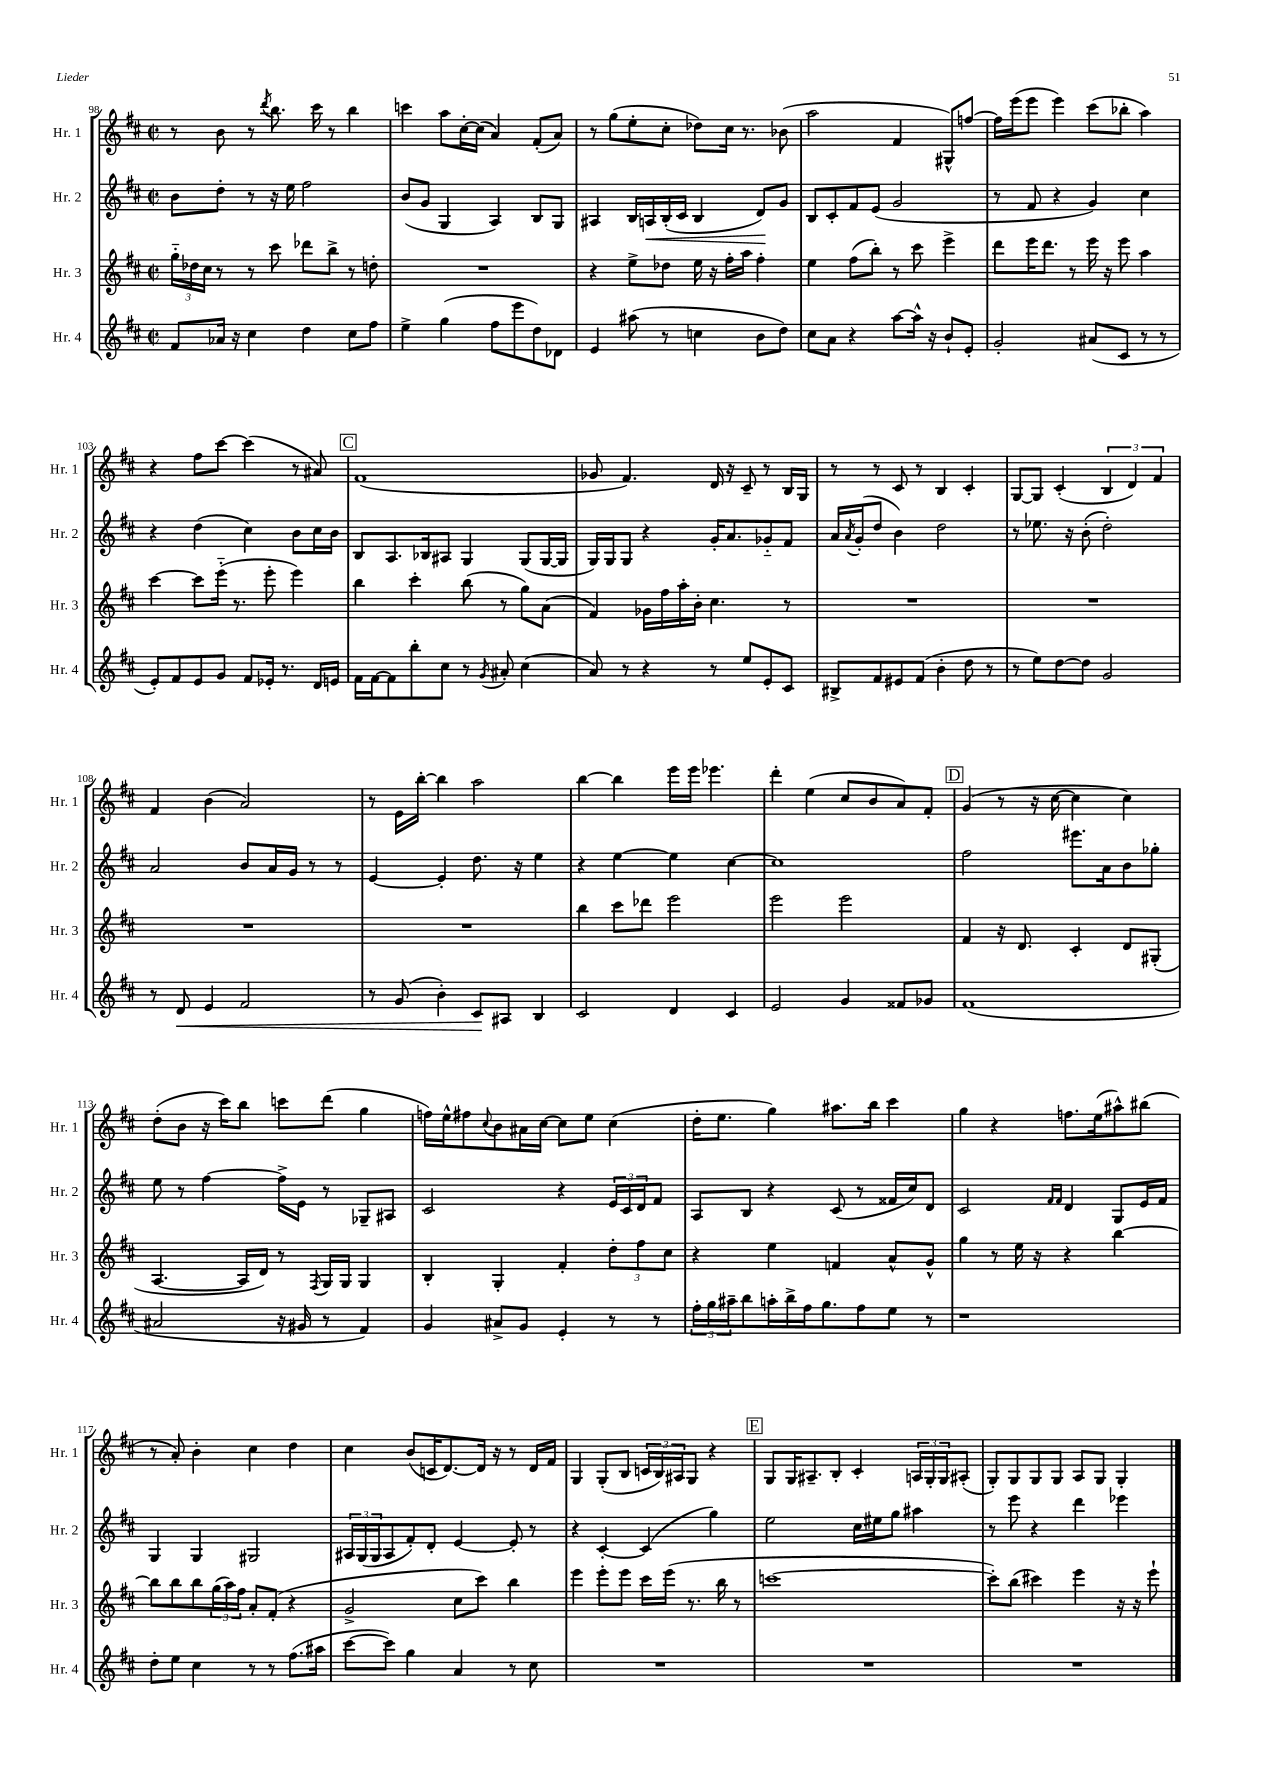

**kern	**dynam	**kern	**kern	**dynam	**kern
*part4	*part4	*part3	*part2	*part2	*part1
*staff4	*staff4	*staff3	*staff2	*staff2	*staff1
*I"Hr. 4	*	*I"Hr. 3	*I"Hr. 2	*	*I"Hr. 1
*I'Hr. 4	*	*I'Hr. 3	*I'Hr. 2	*	*I'Hr. 1
*clefG2	*	*clefG2	*clefG2	*	*clefG2
*k[f#c#]	*	*k[f#c#]	*k[f#c#]	*	*k[f#c#]
*M2/2	*	*M2/2	*M2/2	*	*M2/2
*met(c|)	*	*met(c|)	*met(c|)	*	*met(c|)
=98	=98	=98	=98	=98	=98
8f#/L	.	24gg\LL	8b\L	.	8r
.	.	24dd-X\	.	.	.
.	.	24cc#\JJ	.	.	.
16a-X/Jk	.	8r	8dd'\J	.	8b\
16r	.	.	.	.	.
4cc#\	.	8r	8r	.	8r
.	.	.	.	.	8qddd/
.	.	8ccc#\	16r	.	8.bb\
.	.	.	16ee\	.	.
4dd\	.	8ddd-X\L	2ff#\	.	.
.	.	.	.	.	16ccc#\
.	.	8bb^\J	.	.	8r
8cc#\L	.	8r	.	.	4bb\
8ff#\J	.	8ddn'\	.	.	.
=99	=99	=99	=99	=99	=99
4ee^\	.	1r	(8b/L	.	4cccn\
.	.	.	8g/J	.	.
(4gg\	.	.	4G/	.	8aa\L
.	.	.	.	.	[16cc#'\L
.	.	.	.	.	(16cc#\JJ]
8ff#\L	.	.	4A/)	.	4a/)
8eee\	.	.	.	.	.
8dd\)	.	.	8B/L	.	(8f#'/L
8d-X\J	.	.	8G/J	.	8a/J)
=100	=100	=100	=100	=100	=100
4e/	.	4r	4A#X/	.	8r
.	.	.	.	.	(8gg\L
(8aa#X\	.	8ee^\L	16B/LL	.	8ee'\
!	!	!	!	!LO:HP:b	!
.	.	.	16An/	<	.
8r	.	8dd-X\J	(16B'/	.	8cc#'\J
.	.	.	16c#/JJ	.	.
4ccn\	.	16ee\	4B/	.	8dd-X\L)
.	.	16r	.	.	.
.	.	16ff#'\LL	.	.	16cc#\Jk
.	.	16aa\JJ	.	.	8.r
8b\L	.	4ff#'\	8d/L)	.	.
8dd\J)	.	.	8g/J	[	(8b-X\
=101	=101	=101	=101	=101	=101
8cc#\L	.	4ee\	8B/L	.	2aa\
8a\J	.	.	8c#'/	.	.
4r	.	(8ff#\L	8f#/	.	.
.	.	8bb'\J)	(8e/J	.	.
[8aa\L	.	8r	2g/	.	4f#/
16aa^^\Jk]	.	8ccc#\	.	.	.
16r	.	.	.	.	.
8b`/L	.	4eee^\	.	.	8G#X^^/L)
8e'/J	.	.	.	.	[8ffn/J
=102	=102	=102	=102	=102	=102
2g'/	.	8ddd\L	8r	.	16ff\LL]
.	.	.	.	.	(16eee\J
.	.	16eee\K	8f#/	.	8eee\J
.	.	8.ddd\J	.	.	.
.	.	.	4r	.	4eee\)
.	.	8r	.	.	.
(8a#X/L	.	16eee\	4g/)	.	(8ccc#\L
.	.	16r	.	.	.
8c#/J	.	8eee\	.	.	8bb-X'\J
8r	.	4aa\	4cc#\	.	4aa\)
8r	.	.	.	.	.
!!LO:LB:g=z
=103	=103	=103	=103	=103	=103
8e'/L)	.	[4ccc#\	4r	.	4r
8f#/	.	.	.	.	.
8e/	.	8ccc#\L]	(4dd\	.	8ff#\L
8g/J	.	(16eee\Jk	.	.	[8ccc#\J
.	.	8.r	.	.	.
8f#/L	.	.	4cc#\)	.	(4ccc#\]
16e-X'/Jk	.	8eee'\	.	.	.
8.r	.	.	.	.	.
.	.	4eee\)	8b\L	.	8r
16d/LL	.	.	16cc#\L	.	8a#X/)
16en/JJ	.	.	16b\JJ	.	.
!!LO:REH:place=s1:t=C
=104	=104	=104	=104	=104	=104
16f#\LL	.	4bb\	8B/L	.	(1f#
[16f#\J	.	.	.	.	.
8f#\]	.	.	8.A/	.	.
8bb'\	.	4ccc#'\	.	.	.
.	.	.	16B-X/k	.	.
8cc#\J	.	.	8A#X/J	.	.
8r	.	(8bb\	4G/	.	.
8qg/	.	.	.	.	.
8a#X'/	.	8r	.	.	.
(4cc#\	.	8gg\L)	(8G/L	.	.
.	.	(8a\J	[16G/L	.	.
.	.	.	16G/JJ]	.	.
=105	=105	=105	=105	=105	=105
8a/)	.	4f#/)	16G/LL)	.	8g-X/
.	.	.	16G/J	.	.
8r	.	.	8G/J	.	4.f#/)
4r	.	16g-X\LL	4r	.	.
.	.	16ff#\	.	.	.
.	.	16aa'\	.	.	.
.	.	16b'\JJ	.	.	.
8r	.	4.cc#\	16g'/KL	.	16d/
.	.	.	8.a/	.	16r
8ee/L	.	.	.	.	8c#~/
8e'/	.	.	8g-X/	.	8r
8c#/J	.	8r	8f#/J	.	16B/LL
.	.	.	.	.	16G/JJ
=106	=106	=106	=106	=106	=106
8B#X^/L	.	1r	16a/LL	.	8r
.	.	.	8qa/	.	.
.	.	.	(16g'/J	.	.
8f#/	.	.	8dd/J	.	8r
8e#X/	.	.	4b\)	.	8c#/
(8f#/J	.	.	.	.	8r
4b'\	.	.	2dd\	.	4B/
8dd\	.	.	.	.	4c#'/
8r	.	.	.	.	.
=107	=107	=107	=107	=107	=107
8r	.	1r	8r	.	[8G/L
8ee\L)	.	.	8.ee-X\	.	8G/J]
[8dd\	.	.	.	.	(4c#'/
.	.	.	16r	.	.
8dd\J]	.	.	(8b'\	.	.
2g/	.	.	2dd'\)	.	6B/
.	.	.	.	.	6d/)
.	.	.	.	.	6f#/
!!LO:LB:g=z
=108	=108	=108	=108	=108	=108
8r	.	1r	2a/	.	4f#/
!	!LO:HP:b	!	!	!	!
8d/	<	.	.	.	.
4e/	.	.	.	.	(4b\
2f#/	.	.	8b/L	.	2a/)
.	.	.	16a/L	.	.
.	.	.	16g/JJ	.	.
.	.	.	8r	.	.
.	.	.	8r	.	.
=109	=109	=109	=109	=109	=109
8r	.	1r	[4e/	.	8r
(8g/	.	.	.	.	16e\LL
.	.	.	.	.	[16bb'\JJ
4b'\)	.	.	4e'/]	.	4bb\]
8c#/L	.	.	8.dd\	.	2aa\
8A#X/J	[	.	.	.	.
.	.	.	16r	.	.
4B/	.	.	4ee\	.	.
=110	=110	=110	=110	=110	=110
2c#/	.	4bb\	4r	.	[4bb\
.	.	8ccc#\L	[4ee\	.	4bb\]
.	.	8ddd-X\J	.	.	.
4d/	.	2eee\	4ee\]	.	16eee\LL
.	.	.	.	.	16eee\JJ
.	.	.	.	.	4.eee-X\
4c#/	.	.	[4cc#\	.	.
=111	=111	=111	=111	=111	=111
2e/	.	2eee\	1cc#]	.	4ddd'\
.	.	.	.	.	(4ee\
4g/	.	2eee\	.	.	8cc#/L
.	.	.	.	.	8b/
8f##X/L	.	.	.	.	8a/)
8g-X/J	.	.	.	.	8f#'/J
!!LO:REH:place=s1:t=D
=112	=112	=112	=112	=112	=112
(1f#	.	4f#/	2ff#\	.	(4g/
.	.	16r	.	.	8r
.	.	8.d/	.	.	.
.	.	.	.	.	16r
.	.	.	.	.	[16cc#\
.	.	4c#'/	8.eee#X\L	.	4cc#\]
.	.	.	16a\k	.	.
.	.	8d/L	8b\	.	4cc#\)
.	.	(8G#X'/J	8gg-X'\J	.	.
!!LO:LB:g=z
=113	=113	=113	=113	=113	=113
2a#X/	.	[4.A/	8ee\	.	(8dd'\L
.	.	.	8r	.	8b\J
.	.	.	[4ff#\	.	16r
.	.	.	.	.	16ccc#\KL)
.	.	16A/LL]	.	.	8bb\J
.	.	16d/JJ)	.	.	.
16r	.	8r	16ff#^\LL]	.	8cccn\L
16g#X/	.	.	16e\JJ	.	.
.	.	8qF#/	.	.	.
8r	.	16G/LL	8r	.	(8ddd\J
.	.	16G/JJ	.	.	.
4f#/)	.	4G/	8G-X~/L	.	4gg\
.	.	.	8A#X/J	.	.
=114	=114	=114	=114	=114	=114
4g/	.	4B'/	2c#/	.	16ffn\LL)
.	.	.	.	.	16ee^^\J
.	.	.	.	.	8ff#X\
.	.	.	.	.	8qqcc#/
8a#X^/L	.	4G'/	.	.	8b\
8g/J	.	.	.	.	16a#X\L
.	.	.	.	.	[16cc#\JJ
4e'/	.	4f#'/	4r	.	8cc#\L]
.	.	.	.	.	8ee\J
8r	.	12dd'\L	24e/LL	.	(4cc#\
.	.	.	24c#/	.	.
.	.	12ff#\	24d/J	.	.
8r	.	.	8f#/J	.	.
.	.	12cc#\J	.	.	.
=115	=115	=115	=115	=115	=115
24ff#'\LL	.	4r	8A/L	.	16dd'\KL
24gg\	.	.	.	.	.
.	.	.	.	.	8.ee\J
24aa#X~\J	.	.	.	.	.
8bb\	.	.	8B/J	.	.
16aan'\L	.	4ee\	4r	.	4gg\)
16bb^\	.	.	.	.	.
16ff#\J	.	.	.	.	.
8.gg\	.	.	.	.	.
.	.	4fn/	(8c#/	.	8.aa#X\L
8ff#\	.	.	8r	.	.
.	.	.	.	.	16bb\Jk
8ee\J	.	8a^^/L	16f##X/LL	.	4ccc#\
.	.	.	16cc#/J)	.	.
8r	.	8g^^/J	8d/J	.	.
=116	=116	=116	=116	=116	=116
1r	.	4gg\	2c#/	.	4gg\
.	.	8r	.	.	4r
.	.	16ee\	.	.	.
.	.	16r	.	.	.
.	.	.	16qqf#/LL	.	.
.	.	.	16qqf#/JJ	.	.
.	.	4r	4d/	.	8.ffn\L
.	.	.	.	.	(16ee\k
.	.	[4bb\	8G/L	.	8aa#X^^\)
.	.	.	16e/L	.	(8bb#X\J
.	.	.	16f#/JJ	.	.
!!LO:LB:g=z
=117	=117	=117	=117	=117	=117
8dd'\L	.	8bb\L]	4G/	.	8r
8ee\J	.	8bb\	.	.	8a'/)
4cc#\	.	8bb\	4G/	.	4b'\
.	.	(24gg\L	.	.	.
.	.	24aa\)	.	.	.
.	.	24ff#\JJ	.	.	.
8r	.	8a'/L	2G#X/	.	4cc#\
8r	.	(8f#'/J	.	.	.
(8.ff#\L	.	4r	.	.	4dd\
16aa#X\Jk	.	.	.	.	.
=118	=118	=118	=118	=118	=118
[8ccc#\L	.	2g^/	24A#X/LL	.	4cc#\
.	.	.	(24G/	.	.
.	.	.	24G/J	.	.
8ccc#\J])	.	.	8A#/	.	.
4gg\	.	.	8f#'/)	.	(8b/L
.	.	.	8d'/J	.	16cn/K
.	.	.	.	.	[8.d/)
4a/	.	8cc#\L	[4e/	.	.
.	.	8ccc#\J)	.	.	16d/Jk]
.	.	.	.	.	16r
8r	.	4bb\	8e'/]	.	8r
8cc#\	.	.	8r	.	16d/LL
.	.	.	.	.	16f#/JJ
=119	=119	=119	=119	=119	=119
1r	.	4eee\	4r	.	4G/
.	.	8eee'\L	[4c#'/	.	(8G'/L
.	.	8eee\J	.	.	8B/J
.	.	16ccc#\LL	(4c#/]	.	24cn/LL
.	.	.	.	.	24B/)
.	.	(16eee\JJ	.	.	.
.	.	.	.	.	24A#X/J
.	.	8.r	.	.	8G/J
.	.	.	4gg\)	.	4r
.	.	16bb\	.	.	.
.	.	8r	.	.	.
!!LO:REH:place=s1:t=E
=120	=120	=120	=120	=120	=120
1r	.	[1cccn	2ee\	.	8G/L
.	.	.	.	.	16G/K
.	.	.	.	.	8.A#X~/
.	.	.	.	.	8B'/J
.	.	.	16cc#\LL	.	4c#'/
.	.	.	16ee#X\J	.	.
.	.	.	8gg\J	.	.
.	.	.	4aa#X\	.	24An/LL
.	.	.	.	.	24G'/
.	.	.	.	.	24G/J
.	.	.	.	.	(8A#X'/J
=121	=121	=121	=121	=121	=121
1r	.	8ccc'\L])	8r	.	8G'/L)
.	.	(8bb\J	8eee\	.	8G/
.	.	4ccc#X\)	4r	.	8G/
.	.	.	.	.	8G/J
.	.	4eee\	4ddd\	.	8A/L
.	.	.	.	.	8G/J
.	.	16r	4eee-X\	.	4G'/
.	.	16r	.	.	.
.	.	8eee`\	.	.	.
==	==	==	==	==	==
*-	*-	*-	*-	*-	*-
